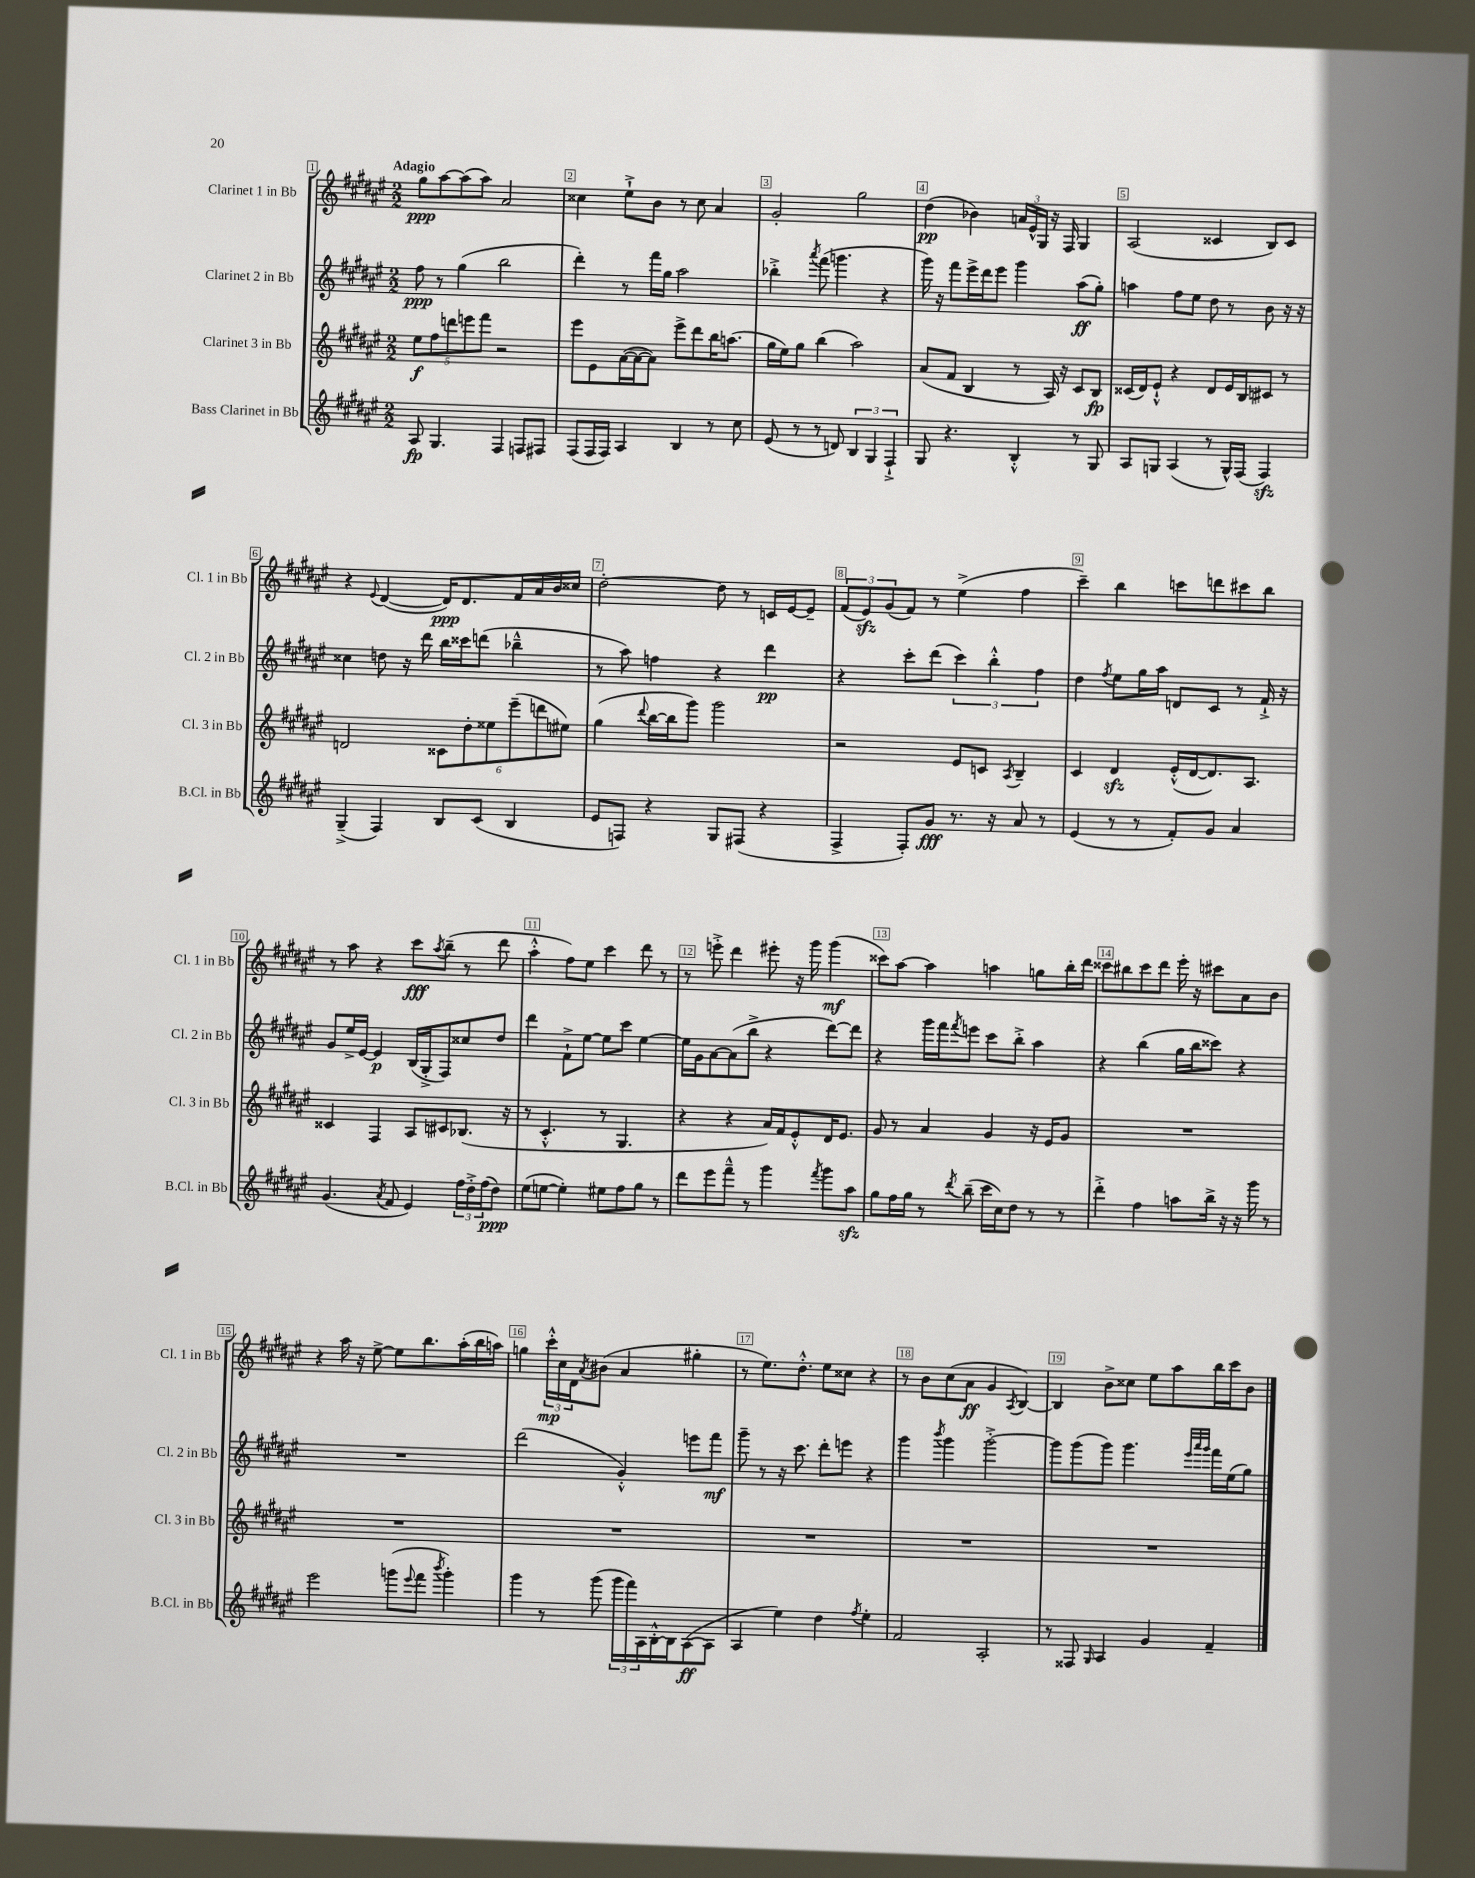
<<
\new StaffGroup <<
\new Staff = "s0" \with { instrumentName = "Clarinet 1 in Bb" shortInstrumentName = "Cl. 1 in Bb" } {
    \clef treble \key fis \major \numericTimeSignature \time 2/2 \tempo "Adagio"
    gis''8\ppp ais''8~ ais''8( ais''8) ais'2 |
    cisis''4 eis''8-!-> b'8 r8 cisis''8 ais'4 |
    gis'2-. gis''2 |
    dis''4\pp( bes'4) \tuplet 3/2 { a'16 eis'16-^ gis16 } r16 fis16 gis4 |
    ais2( cisis'4 b8) cisis'8 |
    r4 \appoggiatura { eis'8 } dis'4~( dis'16\ppp) dis'8. fis'16 ais'16 b'16 cisis''16 |
    dis''2~-. dis''8 r8 c'16 eis'16~ eis'8-- |
    \tuplet 3/2 { fis'8( eis'8\sfz) gis'8( } fis'8) r8 eis''4->( fis''4 |
    cis'''4--) b''4 c'''8 d'''8 cis'''8 b''8 |
    r8 ais''8 r4 cis'''8\fff \acciaccatura { ais''8 } b''8--( r8 dis'''8 |
    ais''4-.-^ fis''8) eis''8 cis'''4 dis'''8 r8 |
    r8 e'''8-.-> dis'''4 eis'''8-. r16 gis'''16 gis'''4\mf( |
    cisis'''8) ais''8~ ais''4 a''4 g''8 b''16-. dis'''16 |
    cisis'''8 bis''8 cisis'''8 dis'''8 eis'''16-. r16 cis'''8 ais'8 b'8 |
    r4 ais''16 r16 eis''8~-> eis''8 b''8. ais''16-.( b''16 a''16) |
    g''4 \tuplet 3/2 { cis'''16-.-^\mp cis''16 dis'16 } \acciaccatura { ais'8 } bis'8( ais'4 gis''4-. |
    r8 eis''8.) dis''8.-.-^ eis''8 cisis''8 r4 |
    r8 b'8 cis''8( ais'8\ff gis'4 \acciaccatura { ais8 } b4~) |
    b4 b'8-> cisis''8 eis''8 ais''8 b''16 cis'''16 b'8 \bar "|." |
}
\new Staff = "s1" \with { instrumentName = "Clarinet 2 in Bb" shortInstrumentName = "Cl. 2 in Bb" } {
    \clef treble \key fis \major \numericTimeSignature \time 2/2
    fis''8\ppp r8 gis''4( b''2 |
    dis'''4-.) r8 fis'''16 gis''16 ais''2 |
    bes''4-.-> \acciaccatura { ais'''8 } fis'''8( g'''4. r4 |
    gis'''16) r16 fis'''8 eis'''16-> dis'''16 eis'''8 gis'''4 ais''8\ff( gis''8-.) |
    a''4 fis''8 eis''8 dis''8 r8 b'8 r16 r16 |
    cisis''4 d''8 r16 dis'''16 b''16 cisis'''16 d'''8( bes''4---^ |
    r8 ais''8) f''4 r4 dis'''4\pp |
    r4 cis'''8-. dis'''8( \tuplet 3/2 { cis'''4) b''4-.-^ fis''4 } |
    dis''4 \acciaccatura { fis''8 } eis''8 gis''16 ais''16 d'8 cis'8 r8 fis'16-!-> r16 |
    gis'8 eis''16-> eis'16~ eis'4\p b16( gis16-.-> fis8) cisis''8 dis''8 |
    dis'''4 fis'8-!-> eis''8~ eis''8 cis'''8 eis''4~ |
    eis''16 gis'16 ais'8~ ais'8( b''8-> r4 dis'''8~) dis'''8 |
    r4 gis'''16 fis'''16 \acciaccatura { fis'''8 } e'''8 cis'''8 b''8-.-> ais''4 |
    r4 b''4( gis''16 b''16 cisis'''8) r4 |
    R1 |
    dis'''2( gis'4-.-^) e'''8 fis'''8\mf |
    gis'''8-- r8 r16 cis'''8. dis'''8-. e'''8 r4 |
    gis'''4 \acciaccatura { b'''8 } gis'''4 gis'''2~-.-> |
    gis'''8 gis'''8( gis'''8) gis'''4. \grace { eis'''32 ais'''32 gis'''32 } fis'''16 eis''16( gis''8) \bar "|." |
}
\new Staff = "s2" \with { instrumentName = "Clarinet 3 in Bb" shortInstrumentName = "Cl. 3 in Bb" } {
    \clef treble \key fis \major \numericTimeSignature \time 2/2
    \tuplet 5/4 { eis''8\f fis''8 d'''8 e'''8 fis'''8 } r2 |
    eis'''8 eis'8 ais'16~( ais'16~ ais'8) eis'''8-> dis'''8 b''16 a''8.( |
    gis''16 eis''16) gis''8 b''4( ais''2) |
    ais'8( fis'8 b4 r8 ais16) r16 cis'8 b8\fp |
    cisis'16( dis'16) eis'8-!-^ r4 dis'8 eis'16 b16 cis'8 r8 |
    d'2 \tuplet 6/4 { cisis'8 dis''8-. eisis''8 eis'''8--( d'''8 eis''8) } |
    gis''4( \appoggiatura { dis'''8 } b''16~ b''16 gis'''8) gis'''2 |
    r2 eis'8 c'8 \acciaccatura { ais8 } b4-- |
    cis'4 dis'4\sfz eis'16-.-^( dis'16~ dis'8.) ais8. |
    cisis'4 fis4 ais8 cis'8 bes8.( r16 |
    r8 cis'4.-.-^ r8 gis4. |
    r4 r4 ais'16) fis'16 eis'8-.-^ dis'16 eis'8. |
    gis'8 r8 ais'4 gis'4 r16 eis'16 gis'8 |
    R1 |
    R1 |
    R1 |
    R1 |
    R1 |
    R1 \bar "|." |
}
\new Staff = "s3" \with { instrumentName = "Bass Clarinet in Bb" shortInstrumentName = "B.Cl. in Bb" } {
    \clef treble \key fis \major \numericTimeSignature \time 2/2
    ais8\fp gis4. fis4 f8 fis8 |
    fis8( fis16 fis16) ais4 b4 r8 cis''8 |
    eis'8( r8 r8 d'8) \tuplet 3/2 { b4 gis4 fis4-!-> } |
    gis8 r4. b4-.-^ r8 gis8 |
    ais8 g8 ais4( r8 g16-^) fis16( fis4\sfz) |
    gis4--->( fis4) b8 cis'8( b4 |
    eis'8 f8) r4 gis8 fis8( r4 |
    fis4-> fis8-.) gis'8\fff r8. r16 ais'8 r8 |
    eis'4( r8 r8 fis'8-.) gis'8 ais'4 |
    gis'4.( \acciaccatura { ais'8 } fis'8 eis'4) \tuplet 3/2 { fis''16 dis''16-.-> fis''16( } dis''8\ppp) |
    eis''8( e''8~ e''4-.) eis''8 fis''8 gis''8 r8 |
    dis'''8 eis'''8 fis'''8---^ r8 gis'''4 \acciaccatura { fis'''8 } gis'''8 ais''8\sfz |
    gis''8 fis''16 gis''16 r8 \acciaccatura { dis'''8 } b''8--( cis'''16 cis''16) dis''8 r8 r8 |
    dis'''4-.-> fis''4 a''8 b''16-> r16 r16 gis'''16 r8 |
    eis'''2 g'''8( \appoggiatura { eis'''8 } fis'''8 \acciaccatura { b'''8 } g'''4-.) |
    gis'''4 r8 gis'''8( \tuplet 3/2 { gis'''16 fis'''16) ais16 } b16~-.-^ b16 ais8~\ff( ais8 |
    ais4 eis''4) dis''4 \acciaccatura { fis''8 } eis''4-. |
    fis'2 ais2-. |
    r8 fisis8 \grace { gis16 } ais4 gis'4 fis'4-- \bar "|." |
}
>>
>>
\layout { \context { \Score \override BarNumber.break-visibility = ##(#f #t #t) barNumberVisibility = #all-bar-numbers-visible \override BarNumber.stencil = #(make-stencil-boxer 0.1 0.3 ly:text-interface::print) } }
